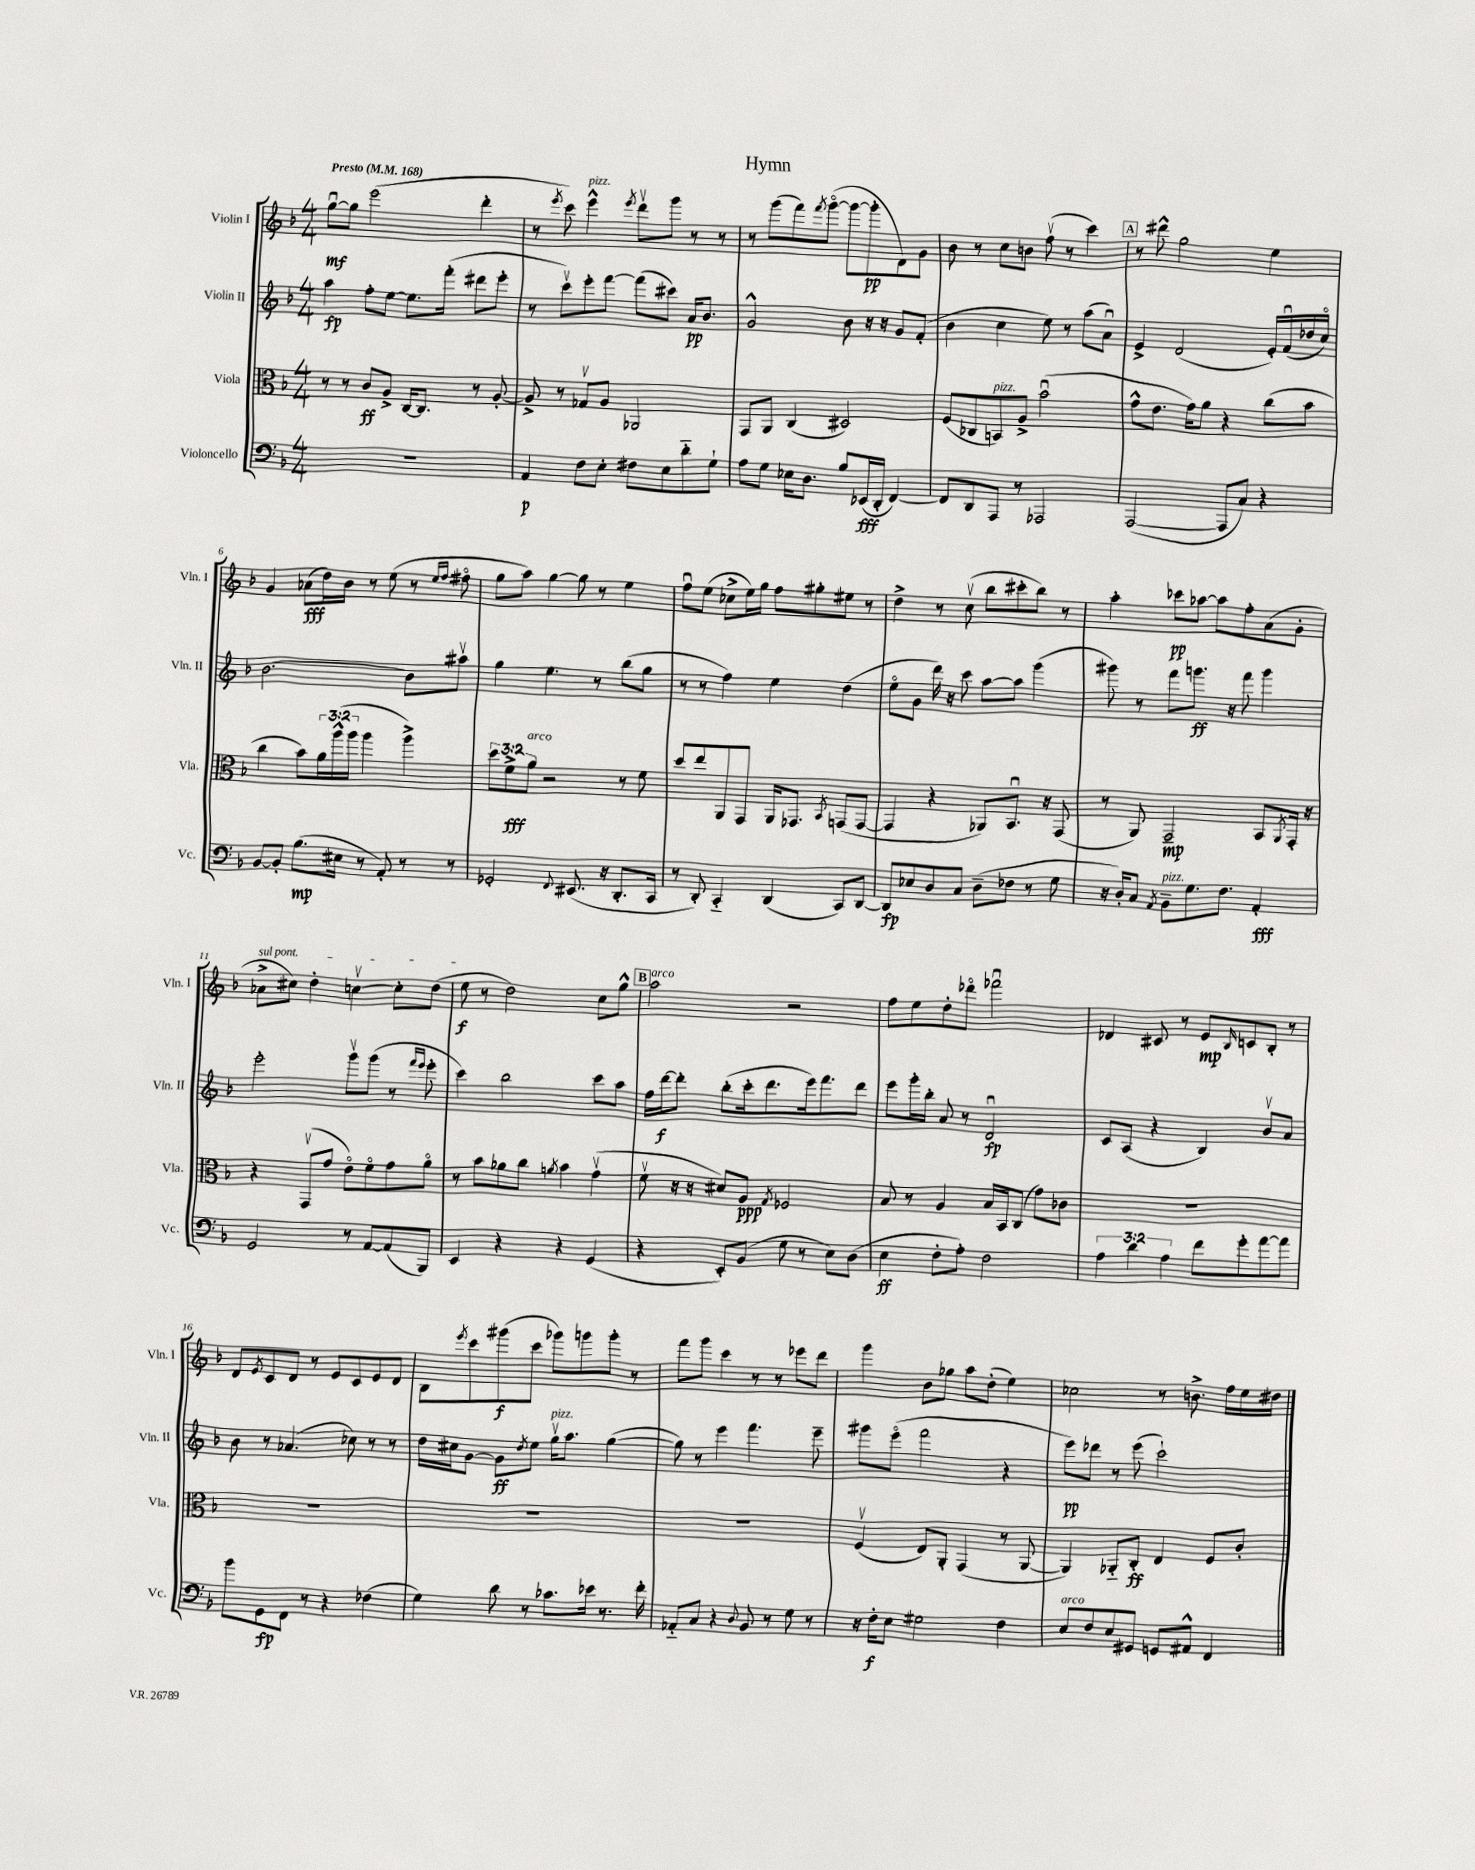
\header { title = "Hymn" }
<<
\new StaffGroup <<
\new Staff = "s0" \with { instrumentName = "Violin I" shortInstrumentName = "Vln. I" } {
    \clef treble \key f \major \numericTimeSignature \time 4/4 \tempo "Presto" 4 = 168
    g''8~\downbow\mf g''8 e'''2( d'''4-. |
    r8 \acciaccatura { e'''8 } c'''8) e'''4-^^\markup { \italic "pizz." } \acciaccatura { e'''8 } d'''8\upbow g'''8 r8 r8 |
    r8 g'''8( f'''8) \acciaccatura { f'''8 } g'''8~\flageolet( g'''8~ g'''8-.\pp d'8) g'8 |
    bes'8 r8 c''8 b'8 f''8\upbow( r8 c'''4) |
    \mark \markup { \box "A" } r8 dis'''8-^ g''2 e''4 |
    g'4 aes'8\fff( d''16) bes'16 r8 e''8( r8 \grace { e''16 f''16 } fis''8\flageolet |
    g''8 a''8) g''4~ g''8 r8 e''4 |
    f''8\downbow e''8( ces''8-> e''16) g''16 f''8 gis''8-. eis''8 r8 |
    d''4-> r8 c''8\upbow( bes''8 cis'''8-. bes''8) r8 |
    a''4-. ces'''8\pp aes''8~ aes''8 f''8-. a'8( g'8-. |
    \once \override TextSpanner.bound-details.left.text = \markup { \italic "sul pont." } aes'8->\startTextSpan cis''8) d''4-. c''4~\upbow c''8-. d''8( |
    e''8\f\stopTextSpan r8 d''2) c''8 g''8-^ |
    \mark \markup { \box "B" } a''2^\markup { \italic "arco" } r2 |
    f''8 e''8 d''8-. des'''8\flageolet fes'''2\downbow |
    des'4 cis'8 r8 e'8\mp \grace { bes16 } c'8 bes8-. r8 |
    d'8 \acciaccatura { e'8 } c'8 d'8 r8 e'8 c'8 e'8 d'8 |
    bes8 \acciaccatura { e'''8 } c'''8 gis'''8\f( c'''8 ges'''8) g'''8 g'''8-. r8 |
    f'''8 g'''8 c'''4 r8 r8 ees'''8 d'''8 |
    g'''4 bes'8 ges''8 a''8 d''8-.( e''4) |
    ces''2 r8 b'8.-> f''16 e''16 dis''16 \bar "|." |
}
\new Staff = "s1" \with { instrumentName = "Violin II" shortInstrumentName = "Vln. II" } {
    \clef treble \key f \major \numericTimeSignature \time 4/4
    a''4\fp f''8-. e''8~ e''8. f'''16-.( dis'''8 e'''8-. |
    r8 c'''8\upbow) e'''8-. f'''8~ f'''8( cis'''8) a'16\pp bes'8. |
    g'2-^ bes'8 r16 r16 g'8 f'8-.( |
    bes'4 c''4 e''8) r8 a''8( a'8\downbow) |
    \mark \markup { \box "A" } e'4-> d'2( e'16-.) f'16\downbow( des''16 c''16\flageolet) |
    bes'2.~ bes'8 ais''8\upbow |
    g''4 e''4. r8 bes''8( g''8 |
    r8 r8 f''4) e''4 d''4( |
    e''8\flageolet g'8 d'''16) r16 c'''8 a''8~ a''8 g'''4( |
    gis'''8) r8 f'''8 g'''8.\ff r16 f'''8 g'''4 |
    e'''2-. g'''8\upbow g'''8( r8 \grace { f'''16 e'''16 } e'''8-. |
    c'''4) bes''2 c'''8 a''8 |
    \mark \markup { \box "B" } f''16 d'''16~\f d'''8-. bes''8-.( c'''16-. d'''8. e'''16) f'''8. d'''8 |
    e'''8 g'''16-. bes''16-. a'8 r8 d'2\downbow\fp |
    c'8 a8( r4 bes4) bes'8\upbow a'8 |
    bes'8 r8 aes'4.( ces''8) r8 r8 |
    d''16 cis''16 g'8~ g'8\ff \acciaccatura { d''8 } e''8 g''16\upbow^\markup { \italic "pizz." } a''8. g''4~( |
    g''8) r8 e'''4 f'''4. e'''8-- |
    gis'''8 e'''8\flageolet( f'''2 r4 |
    e'''8\pp) des'''8 r8 e'''8( c'''2-!) \bar "|." |
}
\new Staff = "s2" \with { instrumentName = "Viola" shortInstrumentName = "Vla." } {
    \clef alto \key f \major \numericTimeSignature \time 4/4 \override Staff.TupletNumber.text = #tuplet-number::calc-fraction-text
    r8 r8 c'8\ff a8-> c16~ c8. r8 a8~-. |
    a8-> r8 ges8\upbow a8 aes,2 |
    g,8 a,8 c4( dis2) |
    f8( ces8 b,8^\markup { \italic "pizz." }) a8-> bes'2\downbow( |
    \mark \markup { \box "A" } g'8-^ e'8. g'16) a'8 r4 c''8( bes'8 |
    c''4 bes'8) \tuplet 3/2 { a'16 a''16-^( a''16 } a''4 a''4->) |
    \tuplet 3/2 { d''8 f'8->\fff a'8^\markup { \italic "arco" } } r2 r8 f'8 |
    d''8 e''8 a,8 g,8 a,16 ges,8. \acciaccatura { bes,8 } g,8( g,8~ |
    g,4 r4 aes,8) bes,8.\downbow r16 g,8( |
    r8 a,8) g,2--\mp bes,8 \acciaccatura { a,8 } g,16-. r16 |
    r4 g,8\upbow( g'8 e'8\flageolet) f'8\flageolet g'8 a'8\flageolet |
    r8 bes'8 aes'8 c''8 \acciaccatura { a'8 } bes'4 g'4\upbow( |
    \mark \markup { \box "B" } f'8\upbow r16 r16 dis'8) a8\ppp \acciaccatura { g8 } fes2 |
    bes8 r8 a4 bes16 bes,16 c8( g'8) ces'8 |
    R1 |
    R1 |
    R1 |
    R1 |
    f4\upbow( e8) a,8-. g,4( r8 a,8~ |
    a,4) aes,8-_ c8-.\ff e4 f8 c'8-. \bar "|." |
}
\new Staff = "s3" \with { instrumentName = "Violoncello" shortInstrumentName = "Vc." } {
    \clef bass \key f \major \numericTimeSignature \time 4/4 \override Staff.TupletNumber.text = #tuplet-number::calc-fraction-text
    R1 |
    a,4\p f8 e8-. fis8 e8 d'8-_ g8-! |
    a8 g8 ees16 d8. bes8 ees,16\fff( d,16-. f,4~) |
    f,8 d,8 a,,8 r8 aes,,2 |
    \mark \markup { \box "A" } a,,2~( a,,8 c8) r4 |
    bes,8~ bes,8-. bes8.\mp( eis16 r8 a,8-.) r8 r8 |
    ges,2-. \appoggiatura { f,8 } eis,8.( r16 d,8.-. c,16 |
    r8 d,8-.) c,4-_ d,4( c,8) d,8~ |
    d,8\fp ees8 d8 c8 d8--( fes8 r8 g8 |
    r16 d16-.) c8 \acciaccatura { a,8 } bes,8--^\markup { \italic "pizz." } g8. f8. a,4-.\fff |
    g,2 r8 a,8~ a,8( bes,,8) |
    e,4 r4 r4 g,4( |
    \mark \markup { \box "B" } r4 e,8-.) bes,8( g8 r8 e8) d8( |
    e4\ff f8-. a8-.) f2 |
    \tuplet 3/2 { a4 d'4 a4 } f'8 g'8-. a'8~ a'8 |
    bes'8 g,8\fp f,8 r8 r4 fes4( |
    g4) d'8 r8 ces'8. ees'16 r8. f'16-. |
    aes,8-_ c8 r4 \appoggiatura { d8 } bes,8 r8 g8 r8 |
    r16 f16-.\f e8 gis2 f4 |
    e8^\markup { \italic "arco" } f8 e8 gis,8 g,8 ais,8-^ f,4 \bar "|." |
}
>>
>>
